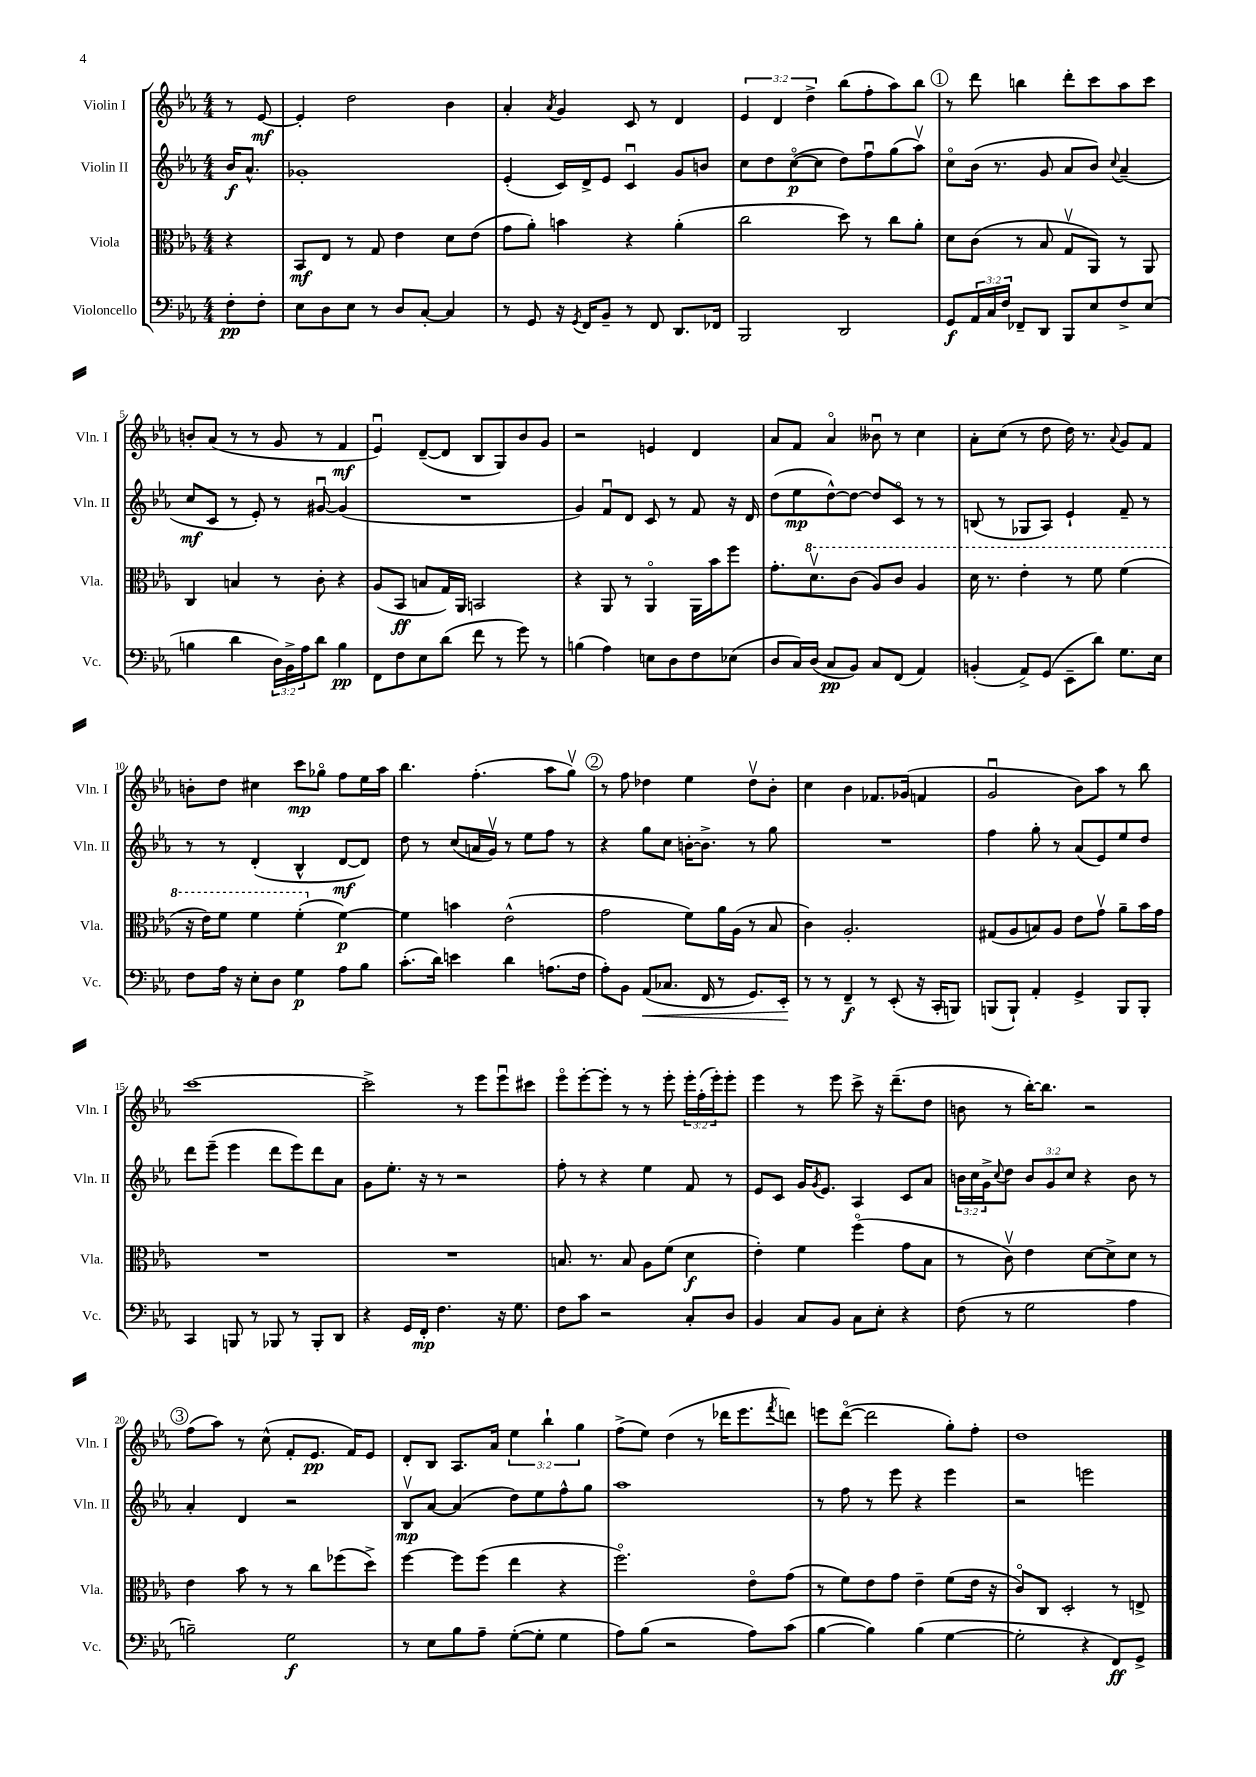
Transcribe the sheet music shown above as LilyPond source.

<<
\new StaffGroup <<
\new Staff = "s0" \with { instrumentName = "Violin I" shortInstrumentName = "Vln. I" } {
    \clef treble \key ees \major \numericTimeSignature \time 4/4 \override Staff.TupletNumber.text = #tuplet-number::calc-fraction-text \partial 4
    r8 ees'8~\mf |
    ees'4-. d''2 bes'4 |
    aes'4-. \acciaccatura { aes'8 } g'4 c'8 r8 d'4 |
    \tuplet 3/2 { ees'4 d'4 d''4-> } bes''8( f''8-. aes''8) bes''8 |
    \mark \markup { \circle "1" } r8 d'''8 b''4 d'''8-. c'''8 aes''8 c'''8 |
    b'8-. aes'8( r8 r8 g'8 r8 f'4\mf |
    ees'4\downbow) d'8~--( d'8 bes8 g8) bes'8 g'8 |
    r2 e'4 d'4 |
    aes'8 f'8 aes'4\flageolet beses'8\downbow r8 c''4 |
    aes'8-. c''8( r8 d''8 d''16) r8. \appoggiatura { aes'8 } g'8 f'8 |
    b'8-. d''8 cis''4 c'''8\mp ges''8\flageolet f''8 ees''16 aes''16 |
    bes''4. f''4.-.( aes''8 g''8\upbow) |
    \mark \markup { \circle "2" } r8 f''8 des''4 ees''4 des''8\upbow bes'8-. |
    c''4 bes'4 fes'8. ges'16( f'4 |
    g'2\downbow bes'8) aes''8 r8 bes''8 |
    c'''1~ |
    c'''2-> r8 ees'''8 ees'''8\downbow cis'''8 |
    ees'''8\flageolet ees'''8~-. ees'''8-. r8 r8 ees'''8-. \tuplet 3/2 { ees'''16-. f''16-.( ees'''16-.) } ees'''8-. |
    ees'''4 r8 ees'''8 c'''8-> r16 d'''8.--( d''8 |
    b'8 r8 bes''16~-.) bes''8. r2 |
    \mark \markup { \circle "3" } f''8( aes''8) r8 c''8-^( f'8-. ees'8.\pp f'16) ees'8 |
    d'8-. bes8 aes8. aes'16 \tuplet 3/2 { ees''4 bes''4-! g''4 } |
    f''8->( ees''8) d''4( r8 des'''16 ees'''8. \acciaccatura { f'''8 } d'''8) |
    e'''8 d'''8~\flageolet( d'''2 g''8-.) f''8-. |
    d''1 \bar "|." |
}
\new Staff = "s1" \with { instrumentName = "Violin II" shortInstrumentName = "Vln. II" } {
    \clef treble \key ees \major \numericTimeSignature \time 4/4 \override Staff.TupletNumber.text = #tuplet-number::calc-fraction-text \partial 4
    bes'16\f aes'8.-^ |
    ges'1-. |
    ees'4-.( c'16) d'16-> ees'8 c'4\downbow g'8 b'8 |
    c''8 d''8 c''8~\flageolet\p( c''8 d''8) f''8\downbow g''8( aes''8\upbow) |
    \mark \markup { \circle "1" } c''8\flageolet bes'16( r8. g'8 aes'8 bes'8) \appoggiatura { c''8 } aes'4--( |
    c''8\mf c'8 r8 ees'8-.) r8 gis'8~\downbow gis'4( |
    R1 |
    g'4) f'8\downbow d'8 c'8 r8 f'8 r16 d'16 |
    d''8( ees''8\mp d''8~-^) d''8~ d''8 c'8\flageolet r8 r8 |
    b8( r8 ges8 aes8) ees'4-! f'8-- r8 |
    r8 r8 d'4-.( bes4-^ d'8~\mf d'8) |
    d''8 r8 c''8( a'16 g'16\upbow) r8 ees''8 f''8 r8 |
    \mark \markup { \circle "2" } r4 g''8 c''8 b'16~-. b'8.-> r8 g''8 |
    R1 |
    f''4 g''8-. r8 aes'8( ees'8) ees''8 d''8 |
    d'''8 ees'''8--( ees'''4 d'''8 ees'''8) d'''8 aes'8 |
    g'8 ees''8.-. r16 r8 r2 |
    f''8-. r8 r4 ees''4 f'8 r8 |
    ees'8 c'8 g'16 \acciaccatura { g'8 } ees'8. aes4 c'8 aes'8 |
    \tuplet 3/2 { b'16 c''16 g'16-> } \appoggiatura { c''8 } d''8 \tuplet 3/2 { b'8 g'8 c''8 } r4 b'8 r8 |
    \mark \markup { \circle "3" } aes'4-. d'4 r2 |
    bes8\upbow\mp aes'8~ aes'4( d''8) ees''8 f''8-^ g''8 |
    aes''1 |
    r8 f''8 r8 ees'''8 r4 ees'''4 |
    r2 e'''2 \bar "|." |
}
\new Staff = "s2" \with { instrumentName = "Viola" shortInstrumentName = "Vla." } {
    \clef alto \key ees \major \numericTimeSignature \time 4/4 \partial 4
    r4 |
    bes,8\mf ees8 r8 g8 ees'4 d'8 ees'8( |
    g'8 aes'8-.) b'4 r4 aes'4-.( |
    c''2 d''8) r8 c''8 aes'8-. |
    \mark \markup { \circle "1" } d'8 c'8( r8 bes8 g8\upbow aes,8) r8 aes,8 |
    c4 b4 r8 c'8-. r4 |
    aes8( bes,8\ff b8 g16) aes,16 b,2 |
    r4 aes,8 r8 aes,4\flageolet aes,16 bes'16 f''8 |
    g'8.-. \ottava #1 d''8.\upbow c''8( aes'8) c''8 aes'4 |
    d''16 r8. ees''4-. r8 f''8 f''4( |
    r16 ees''16) f''8 f''4 f''4-.( \ottava #0 f'4~\p) |
    f'4 b'4 ees'2-^( |
    \mark \markup { \circle "2" } g'2 f'8) aes'16 aes16( r8 bes8 |
    c'4) aes2.-. |
    gis8( aes8 b8) aes8 ees'8 g'8\upbow aes'8-- bes'16 g'16 |
    R1 |
    R1 |
    b8. r8. b8 aes8 f'8( d'4\f |
    ees'4-.) f'4 f''4\flageolet( g'8 bes8 |
    r8 c'8\upbow) ees'4 d'8~ d'8-> d'8 r8 |
    \mark \markup { \circle "3" } ees'4 bes'8 r8 r8 c''8 fes''8( d''8->) |
    f''4~ f''8 f''8( ees''4 r4 |
    f''2.\flageolet) ees'8\flageolet g'8( |
    r8 f'8) ees'8 g'8 ees'4-- f'8( ees'16 r16 |
    c'8\flageolet) c8 d2-. r8 e8-> \bar "|." |
}
\new Staff = "s3" \with { instrumentName = "Violoncello" shortInstrumentName = "Vc." } {
    \clef bass \key ees \major \numericTimeSignature \time 4/4 \override Staff.TupletNumber.text = #tuplet-number::calc-fraction-text \partial 4
    f8-.\pp f8-. |
    ees8 d8 ees8 r8 d8 c8~-. c4 |
    r8 g,8 r16 \acciaccatura { g,8 } f,16 bes,8-- r8 f,8 d,8. fes,16 |
    bes,,2 d,2 |
    \mark \markup { \circle "1" } g,8\f \tuplet 3/2 { aes,16 c16 f16 } fes,8-- d,8 bes,,8 ees8 f8-> ees8( |
    b4 d'4 \tuplet 3/2 { d16) bes,16-> aes16 } d'8 b4\pp |
    f,8 f8 ees8 d'8( f'8 r8 g'8) r8 |
    b4( aes4) e8 d8 f8 ees8( |
    d8 c16) d16( c8\pp bes,8) c8 f,8( aes,4) |
    b,4-.( aes,8->) g,8( ees,8-- d'8) g8. ees16 |
    f8 aes16 r16 ees8-. d8 g4\p aes8 bes8 |
    c'8.-.( d'16) e'4 d'4 a8.( f16 |
    \mark \markup { \circle "2" } aes8-.) bes,8 aes,8\<( ces8. f,16 r8 g,8.) ees,16-.\! |
    r8 r8 f,4--\f r8 ees,8-.( r16 c,16-. b,,8) |
    b,,8( b,,8-!) aes,4-. g,4-> b,,8 b,,8-. |
    c,4 b,,8 r8 bes,,8 r8 bes,,8-. d,8 |
    r4 g,16 f,16-.\mp f4. r16 g8. |
    f8 c'8 r2 c8-. d8 |
    bes,4 c8 bes,8 c8 ees8-. r4 |
    f8( r8 g2 aes4 |
    \mark \markup { \circle "3" } b2--) g2\f |
    r8 ees8 bes8 aes8-- g8~-.( g8-. g4 |
    aes8) bes8( r2 aes8) c'8( |
    bes4~ bes4) bes4( g4~ |
    g2-. r4 f,8\ff) g,8-> \bar "|." |
}
>>
>>
